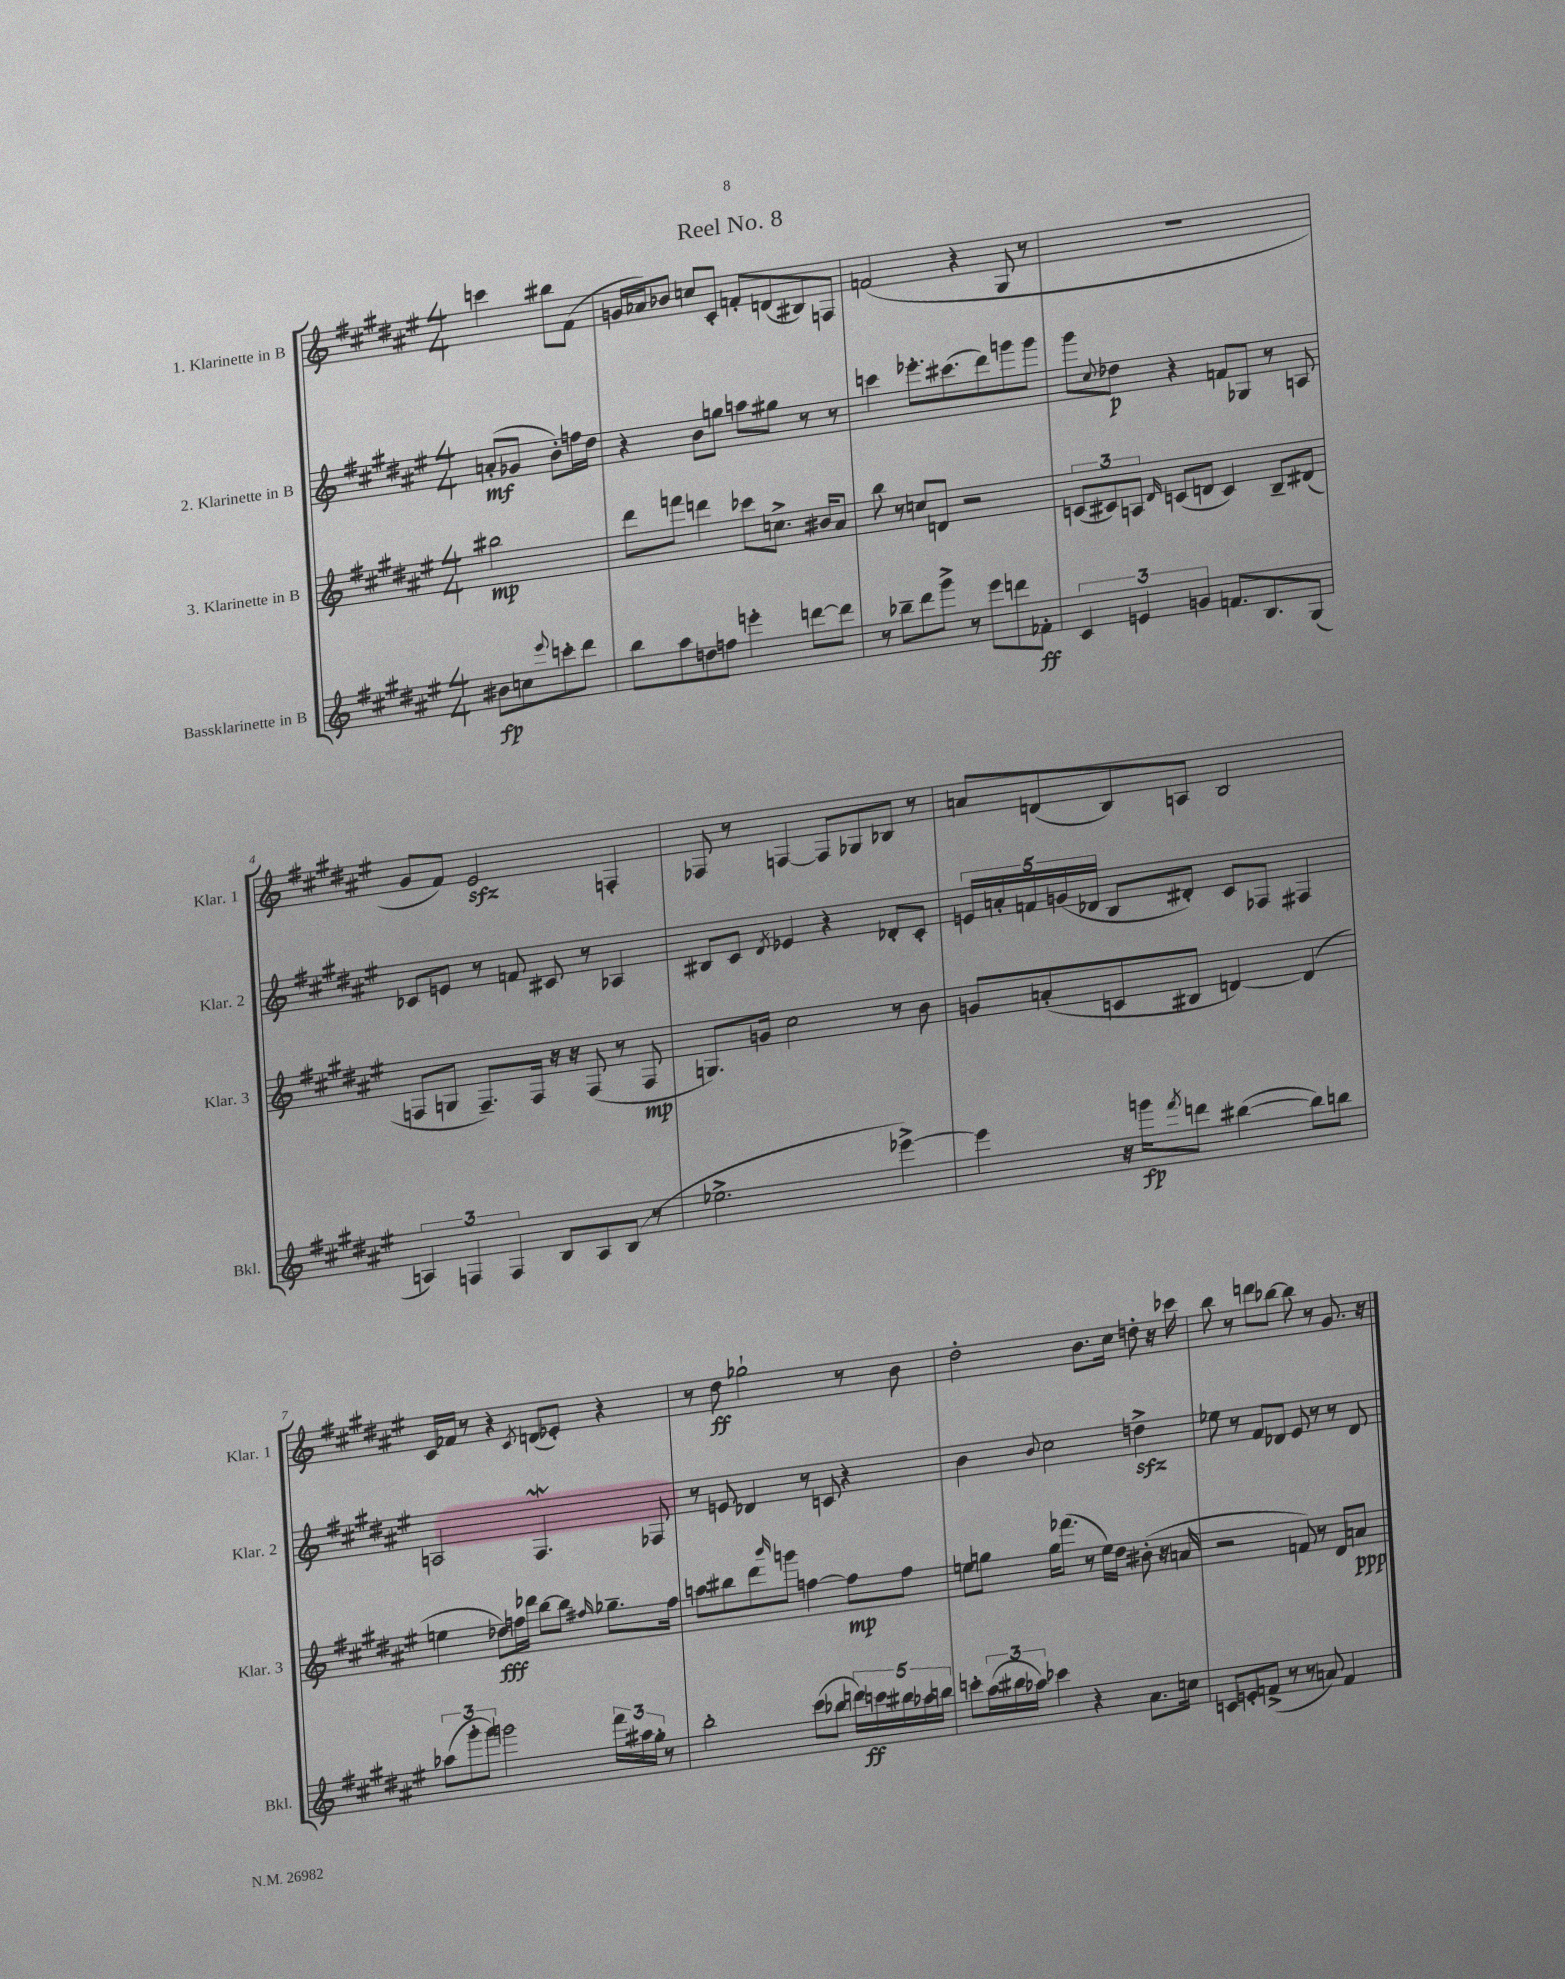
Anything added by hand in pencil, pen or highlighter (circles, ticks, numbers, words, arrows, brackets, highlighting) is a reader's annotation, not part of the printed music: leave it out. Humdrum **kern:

**kern	**kern	**kern	**kern
*staff4	*staff3	*staff2	*staff1
*clefG2	*clefG2	*clefG2	*clefG2
*k[f#c#g#d#a#e#]	*k[f#c#g#d#a#e#]	*k[f#c#g#d#a#e#]	*k[f#c#g#d#a#e#]
*M4/4	*M4/4	*M4/4	*M4/4
8b#\L	2bb#\	(8a'/L	4ccc\
8cc\	.	8g-/J	.
8qqeee#/	.	.	.
8ccc'\	.	8b'\L)	8bb#\L
8ddd#\J	.	16ff\L	(8f#\J
.	.	16dd#\JJ	.
=	=	=	=
8bb\L	8ddd#\L	4r	16g/LL
.	.	.	16a-/J)
8aa#\	8fff\J	.	8b-/J
8dd\	4ddd\	8b\L	8cc/L
8ff\J	.	8gg\J	8c#'/J
4eee'\	8ccc-\L	8aa\L	8f'/L
.	8.cc^\J	8gg#\J	(8d/
[8ddd\L	.	8r	8B#/)
.	16b#/LK	.	.
8ddd\]J	8a#/J	8r	8F/J
=	=	=	=
8r	8bb\	4ccc\	(2f/
8bb-~\L	8r	.	.
8ddd#\	8cc/L	8.eee-'\L	.
8ggg#^\J	8d/J	.	.
.	.	(8.ccc#\	.
8r	2r	.	4r
8eee#\L	.	8ddd#\)	.
8ddd\	.	8ggg\	8G#/
8f-'\J	.	8ggg\J	8r
=	=	=	=
6c#/	(12c/L	8ggg#\L	1r
.	12c#/)	.	.
.	.	8qqcc#/	.
.	.	8dd-\J	.
6e/	12A/J	.	.
.	16qqd#/	.	.
.	(8c/L	4r	.
6g/	.	.	.
.	8d/J	.	.
8.f/L	4c/)	8f/L	.
.	.	8G-/J	.
8.B/	.	.	.
.	8B~/L	8r	.
(8G#/J	(8d#/J	8A/	.
=	=	=	=
6A/)	8F/L	8c-/L	8g#/L
.	8G/J	8e/J	8f#/J)
6F/	.	.	.
.	8.F~/L)	8r	2e#/
6F/	.	.	.
.	.	8f/	.
.	16F/Jk	.	.
8B/L	16r	8c#/	.
.	16r	.	.
8A/	(8F/	8r	.
(8B/J	8r	4A-/	4F'/
8r	8F/	.	.
=	=	=	=
2.ee-^\	8.G/L)	8B#/L	8F-/
.	.	8c#/J	8r
.	16g/Jk	.	.
.	.	8qd#/	.
.	2cc#\	4e-/	[4F/
.	.	4r	8F/]L
.	.	.	8G-/
[4eee-^\)	8r	8d-'/L	8B-/J
.	8b\	8c#'/J	8r
=	=	=	=
4eee-\]	8g/L	20e/LL	8a/L
.	.	20a'/	.
.	.	20f/	.
.	(8a'/	.	(8d/
.	.	(20g/	.
.	.	20d-/JJ	.
16r	8c/	8B/L	8B/)
16ggg\LK	.	.	.
8qfff#/	.	.	.
8ddd\J	8B#/J	8d#'/J)	8A/J
([4bb#\	[4d/)	8c#/L	2B/
.	.	8F-/J	.
8bb#\]L)	(4d/]	4F#/	.
8bb\J	.	.	.
=	=	=	=
(12aa-\L	4ee\	2A/	16c#/LL
.	.	.	16f-/JJ
12ggg#'\	.	.	.
.	.	.	8r
12ggg#\J)	.	.	.
2ggg\	8dd-\L)	.	4r
.	16ff\L	.	.
.	16ddd-\JJ	.	.
.	.	.	8qc#/
.	[8bb\L	4.F#/	(8d/L
.	8bb\]J	.	8e-'/J)
.	16qqff#/	.	.
24fff#\LL	8.gg-~\L	.	4r
24aa#\	.	.	.
24gg#'\JJ	.	.	.
8r	.	8F-/	.
.	16ff#\Jk	.	.
=	=	=	=
2bb'\	8aa\L	8r	8r
.	8bb#\	8e/	8dd#\
.	8ddd#\	4d-/	2gg-`\
.	16qqbbb/	.	.
.	8ggg\J	.	.
(8ccc#\L	[4ff\	8r	.
8bb-\J	.	8c/	.
20ddd\LL)	8ff\]L	4r	8r
20ccc\	.	.	.
20bb#\	.	.	.
.	8ff\J	.	8b\
20aa-\	.	.	.
20bb\JJ	.	.	.
=	=	=	=
8ccc'\L	8ee\L	4b\	2dd#'\
(24aa#\L	8gg\J	.	.
24bb#\	.	.	.
24aa-\JJ)	.	.	.
.	.	8qqb/	.
4ccc-\	16gg\LK	2cc#\	.
.	(8.fff-\J	.	.
4r	8r	.	8.b\L
.	16ee\LL)	.	.
.	16dd#\JJ	.	16cc#\Jk
8.a#\L	(8b#'\	4dd^\	8dd'\
.	16r	.	16r
16cc\Jk	16a/	.	16ccc-\
=	=	=	=
8c/L	2r	8ee-\	8bb\
8e'/	.	8r	8r
(8f^/J	.	8f#/L	8ddd\L
8r	.	8d-/J	[8bb-\J
8r	8f/)	8e#/	8bb-\]
8a/)	8r	8r	8r
4f/	8d#/L	8r	8.g#/
.	8a/J	8d-/	.
.	.	.	16r
==	==	==	==
*-	*-	*-	*-
